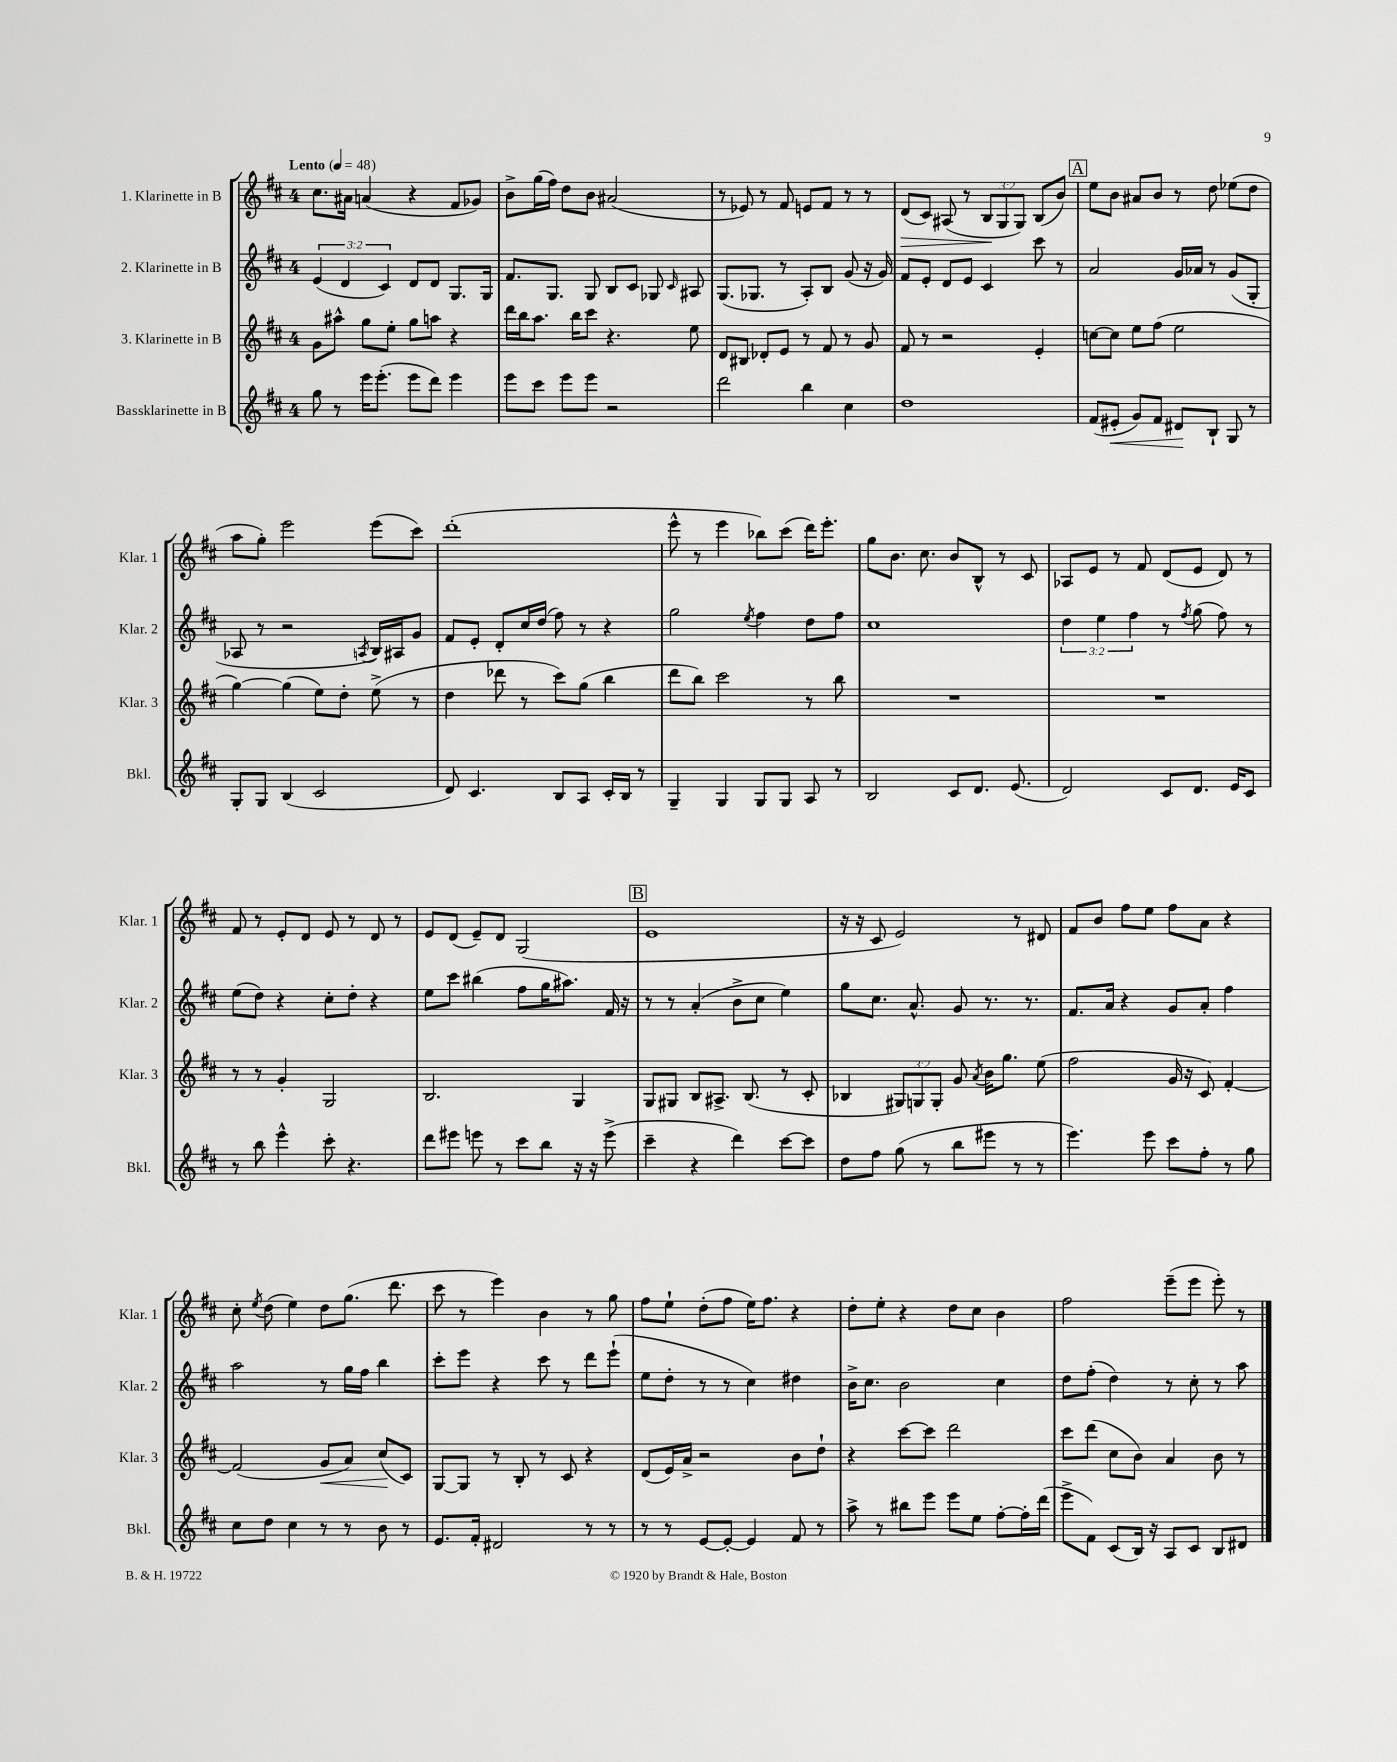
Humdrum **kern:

**kern	**dynam	**kern	**dynam	**kern	**kern	**dynam
*part4	*part4	*part3	*part3	*part2	*part1	*part1
*staff4	*staff4	*staff3	*staff3	*staff2	*staff1	*staff1
*I"Bassklarinette in B	*	*I"3. Klarinette in B	*	*I"2. Klarinette in B	*I"1. Klarinette in B	*
*I'Bkl.	*	*I'Klar. 3	*	*I'Klar. 2	*I'Klar. 1	*
*clefG2	*	*clefG2	*	*clefG2	*clefG2	*
*k[f#c#]	*	*k[f#c#]	*	*k[f#c#]	*k[f#c#]	*
*M4/4	*	*M4/4	*	*M4/4	*M4/4	*
*MM48	*	*MM48	*	*MM48	*MM48	*
=1	=1	=1	=1	=1	=1	=1
!	!	!	!	!	!LO:TX:a:B:t=Lento	!
8gg\	.	8g\L	.	(6e/	8.cc#\L	.
8r	.	8aa#X^^\J	.	.	.	.
.	.	.	.	6d/	.	.
.	.	.	.	.	16a#X\Jk	.
16eee\KL	.	8gg\L	.	.	(4an/	.
(8.eee'\J	.	.	.	.	.	.
.	.	.	.	6c#/)	.	.
.	.	8ee'\J	.	.	.	.
8eee\L	.	8gg\L	.	8d/L	4r	.
8ddd\J)	.	8aan\J	.	8d/J	.	.
4eee\	.	4r	.	8.G/L	8f#/L	.
.	.	.	.	.	8g-X/J)	.
.	.	.	.	16G/Jk	.	.
=2	=2	=2	=2	=2	=2	=2
8eee\L	.	16ddd\LL	.	8.f#/L	8b^\L	.
.	.	16bb\J	.	.	.	.
8ccc#\J	.	8.aa\J	.	.	(16gg\L	.
.	.	.	.	8.G/J	16ff#\JJ)	.
8eee\L	.	.	.	.	8dd\L	.
.	.	16bb\KL	.	.	.	.
8eee\J	.	8ccc#\J	.	8G/	8b\J	.
2r	.	4.r	.	8B/L	(2a#X/	.
.	.	.	.	8c#/J	.	.
.	.	.	.	8G-X/	.	.
.	.	.	.	16qqc#/	.	.
.	.	8ee\	.	8A#X/	.	.
=3	=3	=3	=3	=3	=3	=3
2ddd\	.	8d/L	.	(8.G/L	8r	.
.	.	8B#X/J	.	.	8e-X/)	.
.	.	.	.	8.G-X/J	.	.
.	.	8d-X'/L	.	.	8r	.
.	.	8e/J	.	8r	8f#/	.
4bb\	.	8r	.	8A'/L)	8en/L	.
.	.	8f#/	.	8B/J	8f#/J	.
4cc#\	.	8r	.	(8g/	8r	.
.	.	8g/	.	16r	8r	.
.	.	.	.	16g/)	.	.
=4	=4	=4	=4	=4	=4	=4
!	!	!	!	!	!	!LO:HP:b
1dd	.	8f#/	.	8f#/L	(8d/L	>
.	.	8r	.	8e'/J	8c#/J)	.
.	.	2r	.	8d/L	(8A#X/	.
.	.	.	.	8e/J	8r	.
.	.	.	.	4c#/	12B/L	.
.	.	.	.	.	12G/	]
.	.	.	.	.	12G/J)	.
.	.	4e'/	.	8ccc#\	(8B/L	.
.	.	.	.	8r	8b/J)	.
!!LO:REH:place=s1:t=A
=5	=5	=5	=5	=5	=5	=5
(8f#/L	.	[8ccn\L	.	2a/	8ee\L	.
!	!LO:HP:b	!	!	!	!	!
8e#X'/J	<	8cc\J]	.	.	8b\J	.
8g/L)	.	8ee\L	.	.	8a#X/L	.
8f#/J	.	(8ff#\J	.	.	8b/J	.
8d#X/L	.	2ee\	.	16g/LL	8r	.
.	.	.	.	16a-X/JJ	.	.
8B`/J	[	.	.	8r	8dd\	.
8G/	.	.	.	(8g/L	(8ee-X\L	.
8r	.	.	.	8G'/J	8dd\J	.
!!LO:LB:g=z
=6	=6	=6	=6	=6	=6	=6
8G'/L	.	[4gg\)	.	8A-X/	8aa\L	.
8G/J	.	.	.	8r	8gg'\J)	.
(4B/	.	(4gg\]	.	2r	2eee\	.
2c#/	.	8ee\L)	.	.	.	.
.	.	8dd'\J	.	.	.	.
.	.	.	.	8qAn/	.	.
.	.	(8ee^\	.	16B/LL)	(8eee\L	.
.	.	.	.	16A#X/J	.	.
.	.	8r	.	8g/J	8ccc#\J)	.
=7	=7	=7	=7	=7	=7	=7
8d/)	.	4dd\	.	8f#/L	(1ddd'	.
4.c#/	.	.	.	8e'/J	.	.
.	.	8ddd-X\	.	8d'/L	.	.
.	.	8r	.	16cc#/L	.	.
.	.	.	.	(16dd/JJ	.	.
8B/L	.	8ccc#\L)	.	8ff#\)	.	.
8A/J	.	(8gg\J	.	8r	.	.
16c#'/LL	.	4bb\	.	4r	.	.
16B/JJ	.	.	.	.	.	.
8r	.	.	.	.	.	.
=8	=8	=8	=8	=8	=8	=8
4G~/	.	8ddd\L	.	2gg\	8eee^^\	.
.	.	8bb\J)	.	.	8r	.
4G/	.	2ccc#\	.	.	4eee\	.
.	.	.	.	8qee/	.	.
8G/L	.	.	.	4ff#\	8bb-X\L)	.
8G/J	.	.	.	.	(8ccc#\J	.
8A/	.	8r	.	8dd\L	16ddd\KL)	.
.	.	.	.	.	8.eee'\J	.
8r	.	8bb\	.	8ff#\J	.	.
=9	=9	=9	=9	=9	=9	=9
2B/	.	1r	.	1cc#	8gg\L	.
.	.	.	.	.	8.b\J	.
.	.	.	.	.	8.cc#\	.
8c#/L	.	.	.	.	8b/L	.
8.d/J	.	.	.	.	8B^^/J	.
.	.	.	.	.	8r	.
(8.e/	.	.	.	.	.	.
.	.	.	.	.	8c#/	.
=10	=10	=10	=10	=10	=10	=10
2d/)	.	1r	.	6dd\	8A-X/L	.
.	.	.	.	.	8e/J	.
.	.	.	.	6ee\	.	.
.	.	.	.	.	8r	.
.	.	.	.	6ff#\	.	.
.	.	.	.	.	8f#/	.
8c#/L	.	.	.	8r	(8d/L	.
.	.	.	.	8qff#/	.	.
8.d/J	.	.	.	(8gg\	8e/J	.
.	.	.	.	8ff#\)	8d/)	.
16e/KL	.	.	.	.	.	.
8c#/J	.	.	.	8r	8r	.
!!LO:LB:g=z
=11	=11	=11	=11	=11	=11	=11
8r	.	8r	.	(8ee\L	8f#/	.
8bb\	.	8r	.	8dd\J)	8r	.
4eee^^\	.	4g'/	.	4r	8e'/L	.
.	.	.	.	.	8d/J	.
8ccc#'\	.	2G/	.	8cc#'\L	8e/	.
4.r	.	.	.	8dd'\J	8r	.
.	.	.	.	4r	8d/	.
.	.	.	.	.	8r	.
=12	=12	=12	=12	=12	=12	=12
8ddd\L	.	2.B/	.	8ee\L	8e/L	.
8eee#X\J	.	.	.	8ccc#\J	(8d/J	.
8eeen\	.	.	.	(4bb#X\	8e~/L)	.
8r	.	.	.	.	8d/J	.
8ccc#\L	.	.	.	8ff#\L	(2G/	.
8bb\J	.	.	.	16gg\K	.	.
.	.	.	.	8.aa#X\J)	.	.
16r	.	4G/	.	.	.	.
16r	.	.	.	.	.	.
(8eee^\	.	.	.	16f#/	.	.
.	.	.	.	16r	.	.
!!LO:REH:place=s1:t=B
=13	=13	=13	=13	=13	=13	=13
4ccc#~\	.	8G/L	.	8r	1e	.
.	.	8G#X/J	.	8r	.	.
4r	.	8B/L	.	(4a'/	.	.
.	.	8.A#X^/J	.	.	.	.
4ddd\)	.	.	.	8b^\L	.	.
.	.	(8.B/	.	.	.	.
.	.	.	.	8cc#\J	.	.
[8ccc#\L	.	8r	.	4ee\)	.	.
8ccc#\J]	.	8c#'/	.	.	.	.
=14	=14	=14	=14	=14	=14	=14
8dd\L	.	4B-X/	.	8gg\L	16r	.
.	.	.	.	.	16r	.
8ff#\J	.	.	.	8.cc#\J	8c#/	.
(8gg\	.	12G#X/L)	.	.	2e/)	.
.	.	.	.	8.a^^/	.	.
.	.	12Gn/	.	.	.	.
8r	.	.	.	.	.	.
.	.	12G'/J	.	.	.	.
8bb\L	.	8g/	.	8g/	.	.
.	.	8qa/	.	.	.	.
8eee#X\J	.	16b\KL	.	8.r	.	.
.	.	8.gg\J	.	.	.	.
8r	.	.	.	.	8r	.
.	.	.	.	8.r	.	.
8r	.	(8ee\	.	.	8d#X/	.
=15	=15	=15	=15	=15	=15	=15
4.eee\)	.	2ff#\	.	8.f#/L	8f#/L	.
.	.	.	.	.	8b/J	.
.	.	.	.	16a/Jk	.	.
.	.	.	.	4r	8ff#\L	.
8eee\	.	.	.	.	8ee\J	.
8ccc#\L	.	16g/	.	8g/L	8ff#\L	.
.	.	16r	.	.	.	.
8ff#'\J	.	8c#/)	.	8a'/J	8a\J	.
8r	.	[4f#'/	.	4ff#\	4r	.
8gg\	.	.	.	.	.	.
!!LO:LB:g=z
=16	=16	=16	=16	=16	=16	=16
8cc#\L	.	(2f#/]	.	2aa\	8cc#'\	.
.	.	.	.	.	8qee/	.
8dd\J	.	.	.	.	(8dd\	.
4cc#\	.	.	.	.	4ee\)	.
!	!	!	!LO:HP:b	!	!	!
8r	.	8g/L	<	8r	8dd\L	.
8r	.	8a/J)	.	16gg\LL	(8.gg\J	.
.	.	.	.	16ff#\JJ	.	.
8b\	.	(8cc#/L	.	4bb\	.	.
.	.	.	.	.	8.ddd\	.
8r	.	8c#/J)	[	.	.	.
=17	=17	=17	=17	=17	=17	=17
8.e/L	.	[8G/L	.	8ccc#'\L	8ccc#\	.
.	.	8G/J]	.	8eee\J	8r	.
16f#'/Jk	.	.	.	.	.	.
2d#X/	.	8r	.	4r	4eee\)	.
.	.	8B'/	.	.	.	.
.	.	8r	.	8ccc#\	4b\	.
.	.	8c#/	.	8r	.	.
8r	.	4r	.	8ddd\L	8r	.
8r	.	.	.	(8eee`\J	8gg\	.
=18	=18	=18	=18	=18	=18	=18
8r	.	(8d/L	.	8ee\L	8ff#\L	.
8r	.	16e/L)	.	8dd'\J	8ee`\J	.
.	.	16a^/JJ	.	.	.	.
[8e/L	.	2r	.	8r	(8dd'\L	.
8e'/J_	.	.	.	8r	8ff#\J	.
4e/]	.	.	.	4cc#\)	16ee\KL)	.
.	.	.	.	.	8.ff#\J	.
8f#/	.	8b\L	.	4dd#X\	4r	.
8r	.	8dd`\J	.	.	.	.
=19	=19	=19	=19	=19	=19	=19
8aa^\	.	4r	.	16b^\KL	8dd'\L	.
.	.	.	.	8.cc#\J	.	.
8r	.	.	.	.	8ee'\J	.
8bb#X\L	.	[8ccc#\L	.	2b\	4r	.
8eee\J	.	8ccc#\J]	.	.	.	.
8eee\L	.	2ddd\	.	.	8dd\L	.
8ee\J	.	.	.	.	8cc#\J	.
[8ff#'\L	.	.	.	4cc#\	4b\	.
16ff#'\L]	.	.	.	.	.	.
(16ddd\JJ	.	.	.	.	.	.
=20	=20	=20	=20	=20	=20	=20
8eee^\L	.	8ccc#\L	.	8dd\L	2ff#\	.
8f#\J)	.	(8ddd\J	.	(8ff#'\J	.	.
(8c#/L	.	8cc#\L	.	4dd\)	.	.
16B/Jk)	.	8b\J)	.	.	.	.
16r	.	.	.	.	.	.
8A/L	.	4a/	.	8r	(8eee~\L	.
8c#/J	.	.	.	8cc#'\	8eee\J	.
8B/L	.	8b\	.	8r	8eee'\)	.
8d#X/J	.	8r	.	8aa\	8r	.
==	==	==	==	==	==	==
*-	*-	*-	*-	*-	*-	*-
